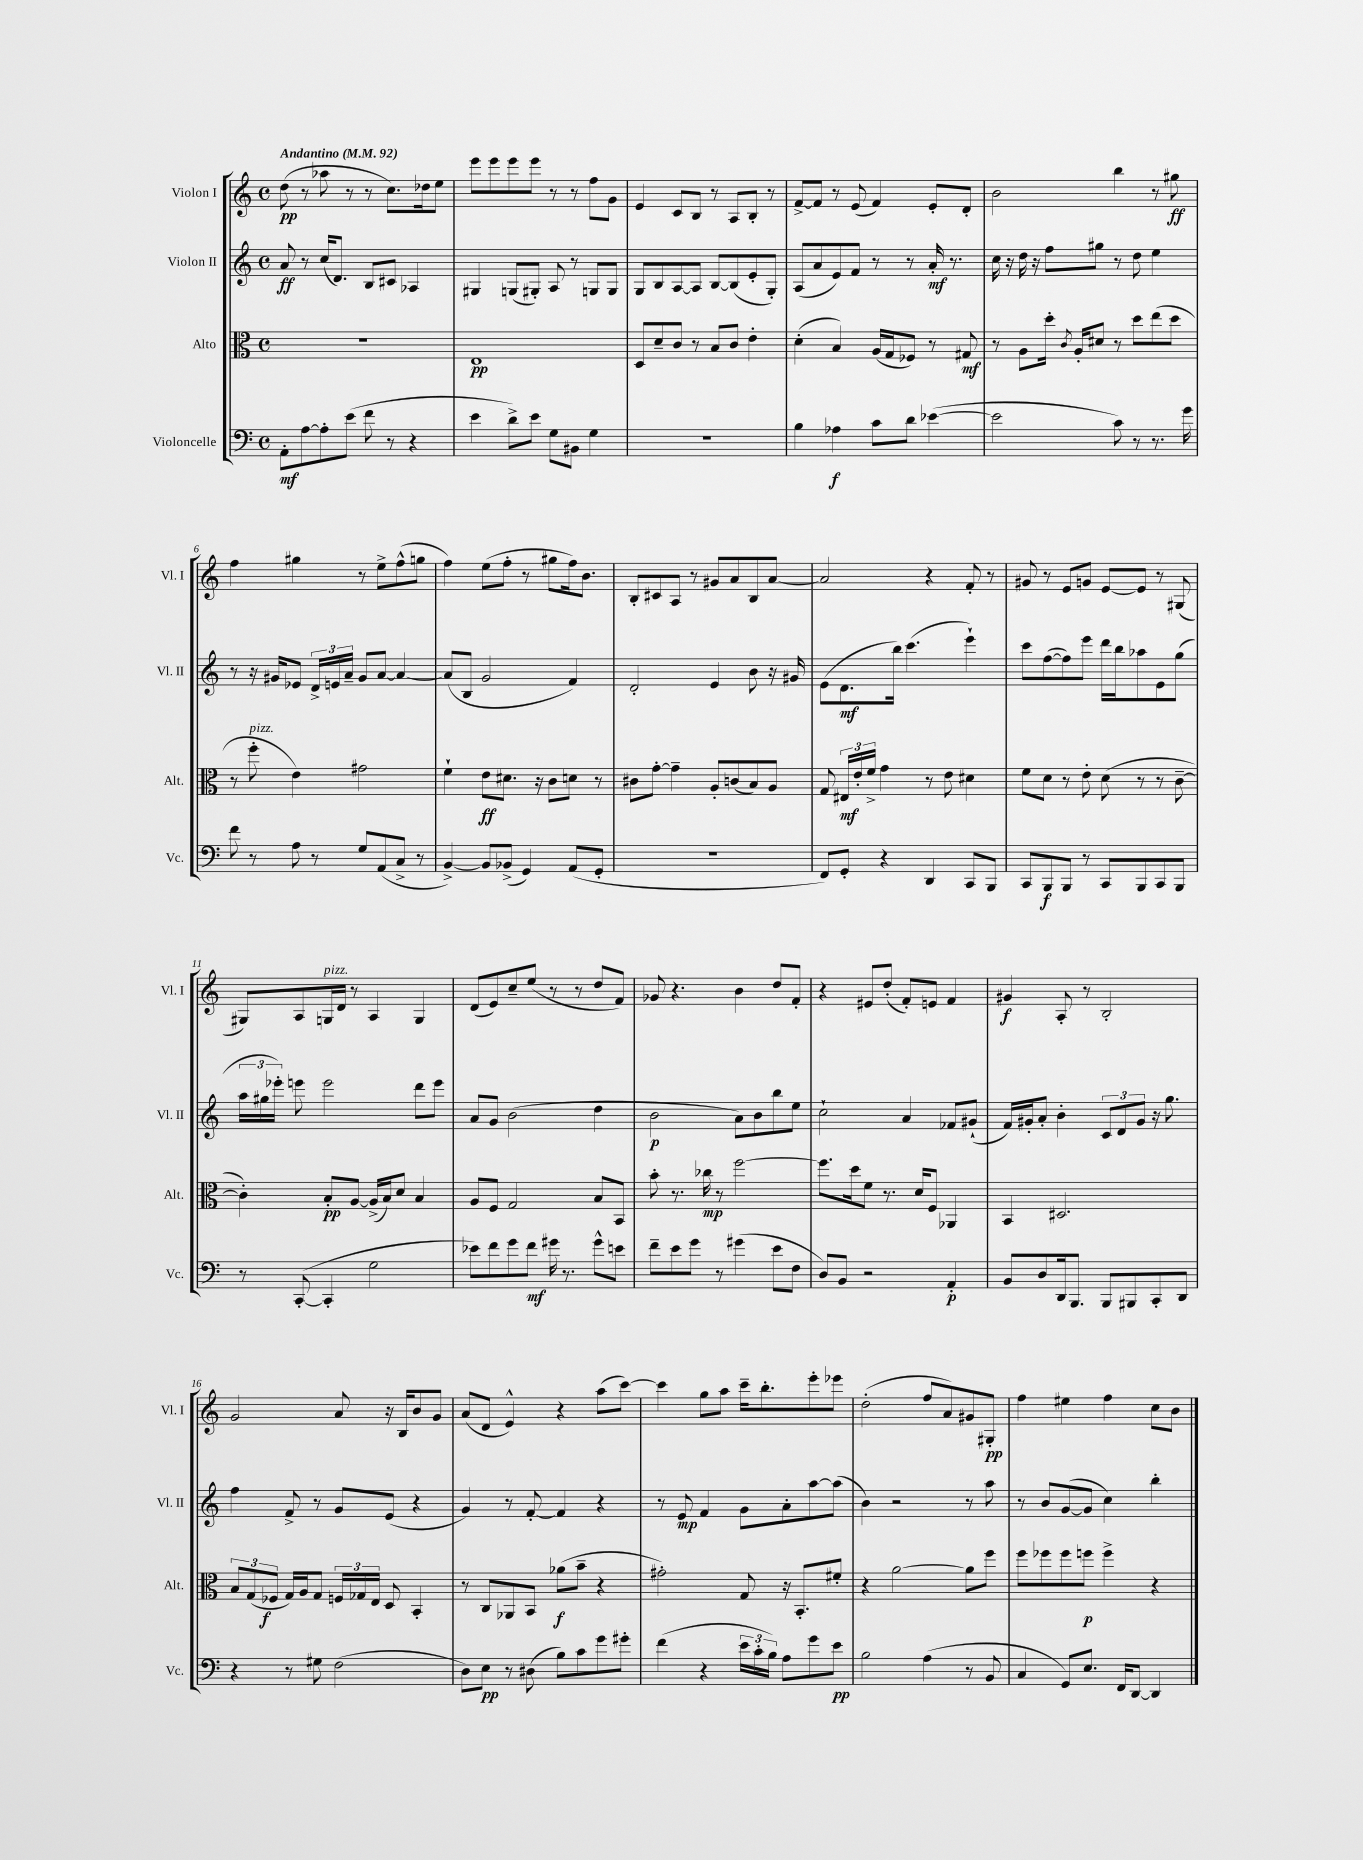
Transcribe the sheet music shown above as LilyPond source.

<<
\new StaffGroup <<
\new Staff = "s0" \with { instrumentName = "Violon I" shortInstrumentName = "Vl. I" } {
    \clef treble \key c \major \defaultTimeSignature \time 4/4 \tempo "Andantino" 4 = 92
    \autoBeamOff d''8\pp( r8 aes''8 r8 r8 c''8.[) des''16 e''8] |
    e'''8[ e'''8 e'''8 e'''8] r8 r8 f''8[ g'8] |
    e'4 c'8[ b8] r8 a8[ b8]-. r8 |
    f'8[~-> f'8] r8 e'8( f'4) e'8[-. d'8]-. |
    b'2 b''4 r8 gis''8\ff |
    f''4 gis''4 r8 e''8[-> f''8-^( g''8] |
    f''4) e''8[( f''8]-. r8 gis''8[ f''16) b'8.] |
    b8[-. cis'8 a8] r8 gis'8[ a'8 b8 a'8]~ |
    a'2 r4 f'8-. r8 |
    gis'8 r8 e'8[ g'8] e'8[~ e'8] r8 gis8( |
    gis8[) a8 g16^\markup { \italic "pizz." } d'16] r8 a4 g4 |
    d'8[( e'8) c''8-- e''8]( r8 r8 d''8[ f'8]) |
    ges'8 r4. b'4 d''8[ f'8]-. |
    r4 eis'8[ d''8]-.( f'8[-.) e'8] f'4 |
    gis'4\f a8-. r8 b2-. |
    g'2 a'8 r16 b16[ b'8 g'8] |
    a'8[( d'8] e'4-^) r4 a''8[( c'''8]~) |
    c'''4 g''8[ a''8] c'''16[-- b''8.-. e'''8-. ees'''8] |
    d''2-.( f''8[ a'8) gis'8 gis8]-.\pp |
    f''4 eis''4 f''4 c''8[ b'8] \bar "|." |
}
\new Staff = "s1" \with { instrumentName = "Violon II" shortInstrumentName = "Vl. II" } {
    \clef treble \key c \major \defaultTimeSignature \time 4/4
    \autoBeamOff a'8\ff r8 c''16[( d'8.]) b8[ cis'8] aes4 |
    gis4 g8[( gis8]-.) a8 r8 g8[ g8] |
    g8[ b8 a8~ a8] b8[~ b8( e'8-. g8]-.) |
    a8[( a'8 e'8) f'8] r8 r8 a'16-.\mf r8. |
    c''16 r16 d''16 r16 f''8[ gis''8] r8 d''8 e''4 |
    r8 r16 gis'16[ ees'8] \tuplet 3/2 { d'16[-> e'16 a'16]-- } gis'8[ a'8]~ a'4~ |
    a'8[( b8] g'2 f'4) |
    d'2-. e'4 b'8 r16 gis'16 |
    e'8[( d'8.\mf b''16]) c'''4.( e'''4-!) |
    c'''8[ f''8~( f''8) e'''8] d'''16[ b''16 aes''8 e'8 g''8]( |
    \tuplet 3/2 { a''16[ gis''16 ees'''16]-.) } e'''8 e'''2 d'''8[ e'''8] |
    a'8[ g'8] b'2( d''4 |
    b'2\p a'8[) b'8 b''8 e''8] |
    c''2-! a'4 fes'8[ gis'8]-!( |
    f'16[) gis'16-. a'8]-. b'4-. \tuplet 3/2 { c'8[ d'8 gis'8] } r16 g''8. |
    f''4 f'8-> r8 g'8[ e'8]( r4 |
    g'4) r8 f'8~-. f'4 r4 |
    r8 e'8\mp f'4 g'8[ a'8-. a''8~ a''8]( |
    b'4) r2 r8 a''8 |
    r8 b'8[ g'8~( g'8] c''4) b''4-. \bar "|." |
}
\new Staff = "s2" \with { instrumentName = "Alto" shortInstrumentName = "Alt." } {
    \clef alto \key c \major \defaultTimeSignature \time 4/4
    \autoBeamOff R1 |
    e1\pp |
    d8[ d'8-- c'8] r8 b8[ c'8] e'4-. |
    d'4-.( b4) a16[( g16 fes8]) r8 gis8\mf |
    r8 a8[ d''16]-. \acciaccatura { c'8 } a16[-. dis'8] r8 d''8[ e''8( d''8] |
    r8 f''8-.^\markup { \italic "pizz." } e'4) gis'2 |
    f'4-! e'8[\ff dis'8.] r16 c'8[ d'8] r8 |
    cis'8[ g'8]~-. g'4-- a8[-. c'8( b8) a8] |
    g8 \tuplet 3/2 { eis16[\mf e'16-. f'16]-> } g'4 r8 e'8 dis'4 |
    f'8[ d'8] r8 e'8-. d'8( r8 r8 c'8~-- |
    c'4-.) b8[-.\pp a8]~ a16[->( b16) d'8] b4 |
    a8[ f8] g2 b8[ b,8] |
    b'8-. r8. ces''16\mp r8 f''2~ |
    f''8.[ d''16 f'8] r8. d'16[ f8] aes,4 |
    b,4 dis2. |
    \tuplet 3/2 { b8[ g8( fes8]\f } g16[) a16 g8] \tuplet 3/2 { f16[ ges16 e16] } d8 b,4-. |
    r8 c8[ aes,8 b,8] aes'8[\f( b'8]-- r4 |
    gis'2-.) g8 r16 b,8.[-. fis'8]-. |
    r4 a'2~ a'8[ f''8] |
    f''8[ fes''8 fes''8 f''8]\p f''4-> r4 \bar "|." |
}
\new Staff = "s3" \with { instrumentName = "Violoncelle" shortInstrumentName = "Vc." } {
    \clef bass \key c \major \defaultTimeSignature \time 4/4
    \autoBeamOff a,8[-.\mf a8~ a8-. e'8]( f'8 r8 r4 |
    e'4 d'8[->) e'8] g8[ bis,8] g4 |
    R1 |
    b4 aes4\f c'8[ d'8] ees'4~( |
    ees'2 c'8) r8 r8. g'16 |
    f'8 r8 a8 r8 g8[ a,8( c8]-> r8 |
    b,4~->) b,8[ bes,8]->( g,4) a,8[( g,8]-. |
    R1 |
    f,8[) g,8]-. r4 d,4 c,8[ b,,8] |
    c,8[ b,,8\f b,,8] r8 c,8[ b,,8 c,8 b,,8] |
    r8 c,8~-.( c,4-. g2 |
    ees'8[) f'8 g'8 f'8]\mf gis'16 r8. gis'8[-^ e'8] |
    f'8[-- e'8 g'8] r8 gis'4( e'8[ f8] |
    d8[) b,8] r2 a,4-.\p |
    b,8[ d8 d,16 b,,8.] b,,8[ bis,,8 c,8-. d,8] |
    r4 r8 gis8 f2( |
    d8[) e8]\pp r8 dis8( b8[) c'8 g'8 gis'8]-. |
    f'4( r4 \tuplet 3/2 { e'16[ c'16-. b16]) } a8[ g'8 e'8]\pp |
    b2 a4( r8 b,8 |
    c4 g,8[) e8.] f,16[ d,8]~ d,4 \bar "|." |
}
>>
>>
